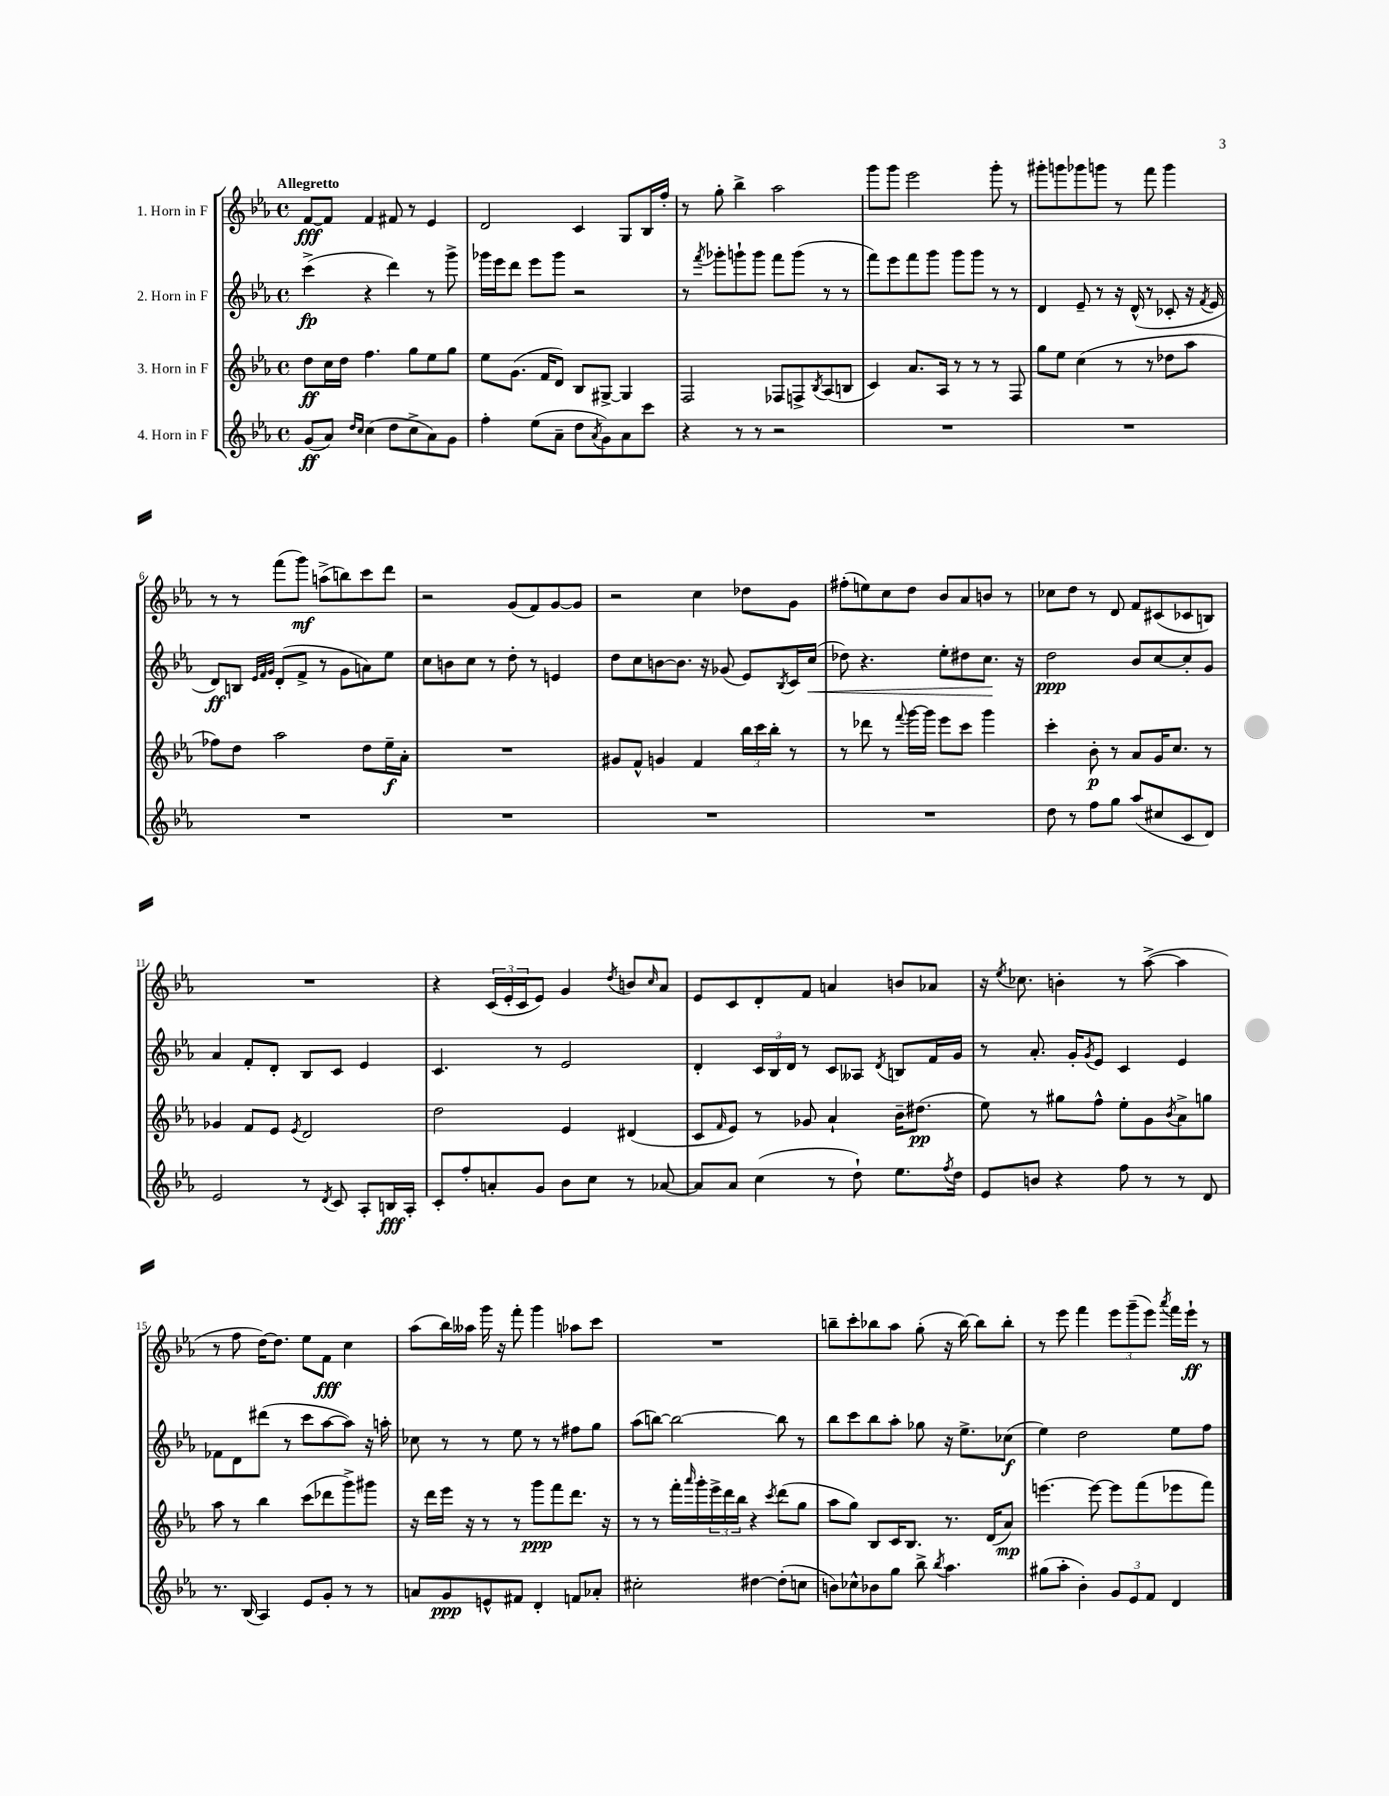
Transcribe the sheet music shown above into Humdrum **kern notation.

**kern	**dynam	**kern	**dynam	**kern	**dynam	**kern	**dynam
*part4	*part4	*part3	*part3	*part2	*part2	*part1	*part1
*staff4	*staff4	*staff3	*staff3	*staff2	*staff2	*staff1	*staff1
*I"4. Horn in F	*	*I"3. Horn in F	*	*I"2. Horn in F	*	*I"1. Horn in F	*
*clefG2	*	*clefG2	*	*clefG2	*	*clefG2	*
*k[b-e-a-]	*	*k[b-e-a-]	*	*k[b-e-a-]	*	*k[b-e-a-]	*
*M4/4	*	*M4/4	*	*M4/4	*	*M4/4	*
*met(c)	*	*met(c)	*	*met(c)	*	*met(c)	*
=1	=1	=1	=1	=1	=1	=1	=1
!	!	!	!	!	!	!LO:TX:a:B:t=Allegretto	!
(8g/L	ff	8dd\L	ff	(4ccc^\	fp	[8f/L	fff
8a-/J)	.	16cc\L	.	.	.	8f/J]	.
.	.	16dd\JJ	.	.	.	.	.
16qqdd/LL	.	.	.	.	.	.	.
16qqcc/JJ	.	.	.	.	.	.	.
(4cc\	.	4.ff\	.	4r	.	4f/	.
8dd\L	.	.	.	4ddd\)	.	8f#X/	.
8cc^\	.	8gg\L	.	.	.	8r	.
8a-\)	.	8ee-\	.	8r	.	4e-/	.
8g\J	.	8gg\J	.	8ggg^\	.	.	.
=2	=2	=2	=2	=2	=2	=2	=2
4ff'\	.	8ee-\L	.	16ggg-X\LL	.	2d/	.
.	.	.	.	16eee-\J	.	.	.
.	.	(8.g\J	.	8ddd\J	.	.	.
(8ee-\L	.	.	.	8eee-\L	.	.	.
.	.	16f/KL	.	.	.	.	.
8a-~\J	.	8d/J)	.	8ggg-\J	.	.	.
8dd\L	.	8B-/L	.	2r	.	4c/	.
8qa-/	.	.	.	.	.	.	.
8g\)	.	[8G#X^/J	.	.	.	.	.
8a-\	.	4G#/]	.	.	.	8G/L	.
8ccc\J	.	.	.	.	.	16B-/L	.
.	.	.	.	.	.	16ff'/JJ	.
=3	=3	=3	=3	=3	=3	=3	=3
4r	.	2F/	.	8r	.	8r	.
.	.	.	.	8qfff/	.	.	.
.	.	.	.	8ggg-X'\L	.	8gg'\	.
8r	.	.	.	8gggn`\	.	4bb-^\	.
8r	.	.	.	8ggg\J	.	.	.
2r	.	8F-X/L	.	8fff\L	.	2aa-\	.
.	.	8Fn^/	.	(8ggg\J	.	.	.
.	.	8qB-/	.	.	.	.	.
.	.	(8A-/	.	8r	.	.	.
.	.	8Bn/J	.	8r	.	.	.
=4	=4	=4	=4	=4	=4	=4	=4
1r	.	4c/)	.	8fff\L)	.	8ggg\L	.
.	.	.	.	8eee-\	.	8ggg\J	.
.	.	8.a-/L	.	8fff\	.	2eee-\	.
.	.	.	.	8ggg\J	.	.	.
.	.	16A-/Jk	.	.	.	.	.
.	.	8r	.	8ggg\L	.	.	.
.	.	8r	.	8ggg\J	.	.	.
.	.	8r	.	8r	.	8ggg'\	.
.	.	8F/	.	8r	.	8r	.
=5	=5	=5	=5	=5	=5	=5	=5
1r	.	8gg\L	.	4d/	.	8ggg#X'\L	.
.	.	8ee-\J	.	.	.	8gggn\	.
.	.	(4cc\	.	8e-~/	.	8ggg-X\	.
.	.	.	.	8r	.	8gggn\J	.
.	.	8r	.	16r	.	8r	.
.	.	.	.	(16d^^/	.	.	.
.	.	8r	.	8r	.	8fff\	.
.	.	8dd-X\L	.	8c-X'/	.	4ggg\	.
.	.	8aa-\J	.	16r	.	.	.
.	.	.	.	8qf/	.	.	.
.	.	.	.	16e-/	.	.	.
!!LO:LB:g=z
=6	=6	=6	=6	=6	=6	=6	=6
1r	.	8ff-X\L)	.	8d/L)	ff	8r	.
.	.	8dd\J	.	8Bn/J	.	8r	.
.	.	.	.	32qqe-/LLL	.	.	.
.	.	.	.	32qqf/	.	.	.
.	.	.	.	32qqg/JJJ	.	.	.
.	.	2aa-\	.	(8d'/L	.	(8fff\L	.
.	.	.	.	8f^/J	.	8ggg\J)	mf
.	.	.	.	8r	.	(8aan^\L	.
.	.	.	.	8g\L	.	8bbn\)	.
.	.	8dd\L	.	8an\)	.	8ccc\	.
.	.	16ee-~\L	f	8ee-\J	.	8ddd\J	.
.	.	16a-'\JJ	.	.	.	.	.
=7	=7	=7	=7	=7	=7	=7	=7
1r	.	1r	.	8cc\L	.	2r	.
.	.	.	.	8bn\	.	.	.
.	.	.	.	8cc\J	.	.	.
.	.	.	.	8r	.	.	.
.	.	.	.	8dd'\	.	(8g/L	.
.	.	.	.	8r	.	8f/)	.
.	.	.	.	4en/	.	[8g/	.
.	.	.	.	.	.	8g/J]	.
=8	=8	=8	=8	=8	=8	=8	=8
1r	.	8g#X/L	.	8dd\L	.	2r	.
.	.	8f^^/J	.	8cc\	.	.	.
.	.	4gn/	.	[8bn\	.	.	.
.	.	.	.	8.b\J]	.	.	.
.	.	4f/	.	.	.	4cc\	.
.	.	.	.	16r	.	.	.
.	.	.	.	(8g-X/	.	.	.
.	.	24bb-\LL	.	8e-/L)	.	8dd-X\L	.
.	.	24ccc\	.	.	.	.	.
.	.	24bb-'\JJ	.	.	.	.	.
.	.	.	.	8qB-/	.	.	.
.	.	8r	.	16c/L	.	8g\J	.
!	!	!	!	!	!LO:HP:b	!	!
.	.	.	.	(16cc/JJ	<	.	.
=9	=9	=9	=9	=9	=9	=9	=9
1r	.	8r	.	8dd-X\)	.	(8ff#X'\L	.
.	.	8ddd-X\	.	4.r	.	8een\)	.
.	.	8r	.	.	.	8cc\	.
.	.	8qqfff/	.	.	.	.	.
.	.	[16ggg\LL	.	.	.	8dd\J	.
.	.	16ggg\JJ]	.	.	.	.	.
.	.	8eee-\L	.	8ee-'\L	.	8b-/L	.
.	.	8ccc\J	.	8dd#X\	.	8a-/	.
.	.	4ggg\	.	8.cc\J	.	8bn/J	.
.	.	.	.	.	.	8r	.
.	.	.	.	16r	[	.	.
=10	=10	=10	=10	=10	=10	=10	=10
8dd\	.	4ccc'\	.	2dd\	ppp	8cc-X\L	.
8r	.	.	.	.	.	8dd\J	.
8ff\L	.	8b-'\	p	.	.	8r	.
8gg\J	.	8r	.	.	.	8d/	.
(8aa-/L	.	8a-/L	.	8b-/L	.	8f/L	.
8cc#X/	.	16g/K	.	[8cc/	.	(8c#X/	.
.	.	8.cc/J	.	.	.	.	.
8c/	.	.	.	8cc'/]	.	8c-X/	.
8d/J)	.	8r	.	8g/J	.	8Bn/J)	.
!!LO:LB:g=z
=11	=11	=11	=11	=11	=11	=11	=11
2e-/	.	4g-X/	.	4a-/	.	1r	.
.	.	8f/L	.	8f'/L	.	.	.
.	.	8e-/J	.	8d'/J	.	.	.
.	.	8qe-/	.	.	.	.	.
8r	.	2d/	.	8B-/L	.	.	.
8qd/	.	.	.	.	.	.	.
8c/	.	.	.	8c/J	.	.	.
8A-'/L	.	.	.	4e-/	.	.	.
16Bn/L	fff	.	.	.	.	.	.
16A-'/JJ	.	.	.	.	.	.	.
=12	=12	=12	=12	=12	=12	=12	=12
8c'/L	.	2dd\	.	4.c/	.	4r	.
8ff'/	.	.	.	.	.	.	.
8an'/	.	.	.	.	.	(24c/LL	.
.	.	.	.	.	.	24e-'/	.
.	.	.	.	.	.	24c/J	.
8g/J	.	.	.	8r	.	8e-/J)	.
8b-\L	.	4e-/	.	2e-/	.	4g/	.
8cc\J	.	.	.	.	.	.	.
.	.	.	.	.	.	8qdd/	.
8r	.	(4d#X/	.	.	.	8bn/L	.
.	.	.	.	.	.	16qqcc/	.
[8a-X/	.	.	.	.	.	8a-/J	.
=13	=13	=13	=13	=13	=13	=13	=13
8a-/L]	.	8c/L	.	4d'/	.	8e-/L	.
.	.	16qqf/	.	.	.	.	.
8a-/J	.	8e-/J)	.	.	.	8c/	.
(4cc\	.	8r	.	24c/LL	.	8d'/	.
.	.	.	.	24B-/	.	.	.
.	.	.	.	24d/JJ	.	.	.
.	.	8g-X/	.	8r	.	8f/J	.
8r	.	4a-`/	.	8c/L	.	4an/	.
8dd`\)	.	.	.	8A--X/J	.	.	.
.	.	.	.	8qd/	.	.	.
8.ee-\L	.	16b-~\KL	.	8Bn/L	.	8bn/L	.
.	.	(8.dd#X\J	pp	.	.	.	.
.	.	.	.	16f/L	.	8a-X/J	.
8qff/	.	.	.	.	.	.	.
16dd\Jk	.	.	.	16g/JJ	.	.	.
=14	=14	=14	=14	=14	=14	=14	=14
8e-/L	.	8ee-\)	.	8r	.	16r	.
.	.	.	.	.	.	8qee-/	.
.	.	.	.	.	.	8.cc-X\	.
8bn/J	.	8r	.	8.a-'/	.	.	.
4r	.	8gg#X\L	.	.	.	4bn'\	.
.	.	.	.	16g'/KL	.	.	.
.	.	.	.	8qg/	.	.	.
.	.	8ff^^\J	.	8e-/J	.	.	.
8ff\	.	8ee-'\L	.	4c/	.	8r	.
8r	.	8g\	.	.	.	([8aa-^\	.
.	.	8qb-/	.	.	.	.	.
8r	.	8a-^\	.	4e-/	.	4aa-\]	.
8d/	.	8ggn\J	.	.	.	.	.
!!LO:LB:g=z
=15	=15	=15	=15	=15	=15	=15	=15
8.r	.	8aa-\	.	8f-X\L	.	8r	.
.	.	8r	.	8d\	.	8ff\	.
(16B-/	.	.	.	.	.	.	.
4A-/)	.	4bb-\	.	(8ddd#X\J	.	[16dd\KL)	.
.	.	.	.	.	.	8.dd\J]	.
.	.	.	.	8r	.	.	.
8e-/L	.	(8ccc\L	.	8ccc\L	.	8ee-\L	.
8g'/J	.	8ddd-X\	.	[8aa-\	.	8f\J	fff
8r	.	8ggg^\)	.	8aa-\J])	.	4cc\	.
8r	.	8ggg#X\J	.	16r	.	.	.
.	.	.	.	16aan'\	.	.	.
=16	=16	=16	=16	=16	=16	=16	=16
8an/L	.	16r	.	8cc-X\	.	(8aa-\L	.
.	.	16ddd\LL	.	.	.	.	.
8g/	ppp	16eee-\JJ	.	8r	.	16bb-\L)	.
.	.	16r	.	.	.	16aa--X\JJ	.
8en^^/	.	8r	.	8r	.	16ggg\	.
.	.	.	.	.	.	16r	.
8f#X/J	.	8r	.	8ee-\	.	8fff'\	.
4d'/	.	8ggg\L	ppp	8r	.	4ggg\	.
.	.	8fff\	.	8r	.	.	.
8fn/L	.	8.ddd\J	.	8ff#X\L	.	8aa-X\L	.
8a-X'/J	.	.	.	8gg\J	.	8ccc\J	.
.	.	16r	.	.	.	.	.
=17	=17	=17	=17	=17	=17	=17	=17
2cc#X'\	.	8r	.	(8aa-\L	.	1r	.
.	.	8r	.	[8bbn\J)	.	.	.
.	.	16fff'\LL	.	2bb\_	.	.	.
.	.	16qqaaa-/	.	.	.	.	.
.	.	16ggg'\	.	.	.	.	.
.	.	24eee-^\	.	.	.	.	.
.	.	24ddd\	.	.	.	.	.
.	.	24bb-\JJ	.	.	.	.	.
[4dd#X\	.	4r	.	.	.	.	.
.	.	8qccc/	.	.	.	.	.
(8dd#'\L]	.	(8ddd\L	.	8bb\]	.	.	.
8ccn\J	.	8gg\J	.	8r	.	.	.
=18	=18	=18	=18	=18	=18	=18	=18
8bn\L)	.	8aa-\L	.	8bb-\L	.	8bbn~\L	.
8cc-X^^\	.	8gg\J)	.	8ccc\	.	8ccc'\	.
8b-X\	.	8B-/L	.	8bb-\	.	8bb-X\	.
8gg\J	.	16c/K	.	8aa-'\J	.	8aa-\J	.
.	.	8.B-/J	.	.	.	.	.
8bb-^\	.	.	.	8gg-X\	.	(8gg'\	.
8qbb-/	.	.	.	.	.	.	.
4.aa-\	.	8.r	.	16r	.	16r	.
.	.	.	.	8.ee-^\L	.	[16bb-\)	.
.	.	.	.	.	.	8bb-\L]	.
.	.	(16d/KL	.	.	.	.	.
.	.	8a-/J)	mp	(8cc-X\J	f	8bb-'\J	.
=19	=19	=19	=19	=19	=19	=19	=19
(8gg#X\L	.	[4.eeen\	.	4ee-\)	.	8r	.
8aa-'\J	.	.	.	.	.	8eee-\	.
4b-'\)	.	.	.	2dd\	.	4fff\	.
.	.	8eee\_	.	.	.	.	.
12g/L	.	8eee\L]	.	.	.	12eee-\L	.
12e-/	.	.	.	.	.	(12ggg~\	.
.	.	(8fff\	.	.	.	.	.
12f/J	.	.	.	.	.	12eee-\J)	.
.	.	.	.	.	.	8qaaa-/	.
4d/	.	8eee-X\	.	8ee-\L	.	16fff\LL	.
.	.	.	.	.	.	16eee-`\JJ	ff
.	.	8fff\J)	.	8ff\J	.	8r	.
==	==	==	==	==	==	==	==
*-	*-	*-	*-	*-	*-	*-	*-
